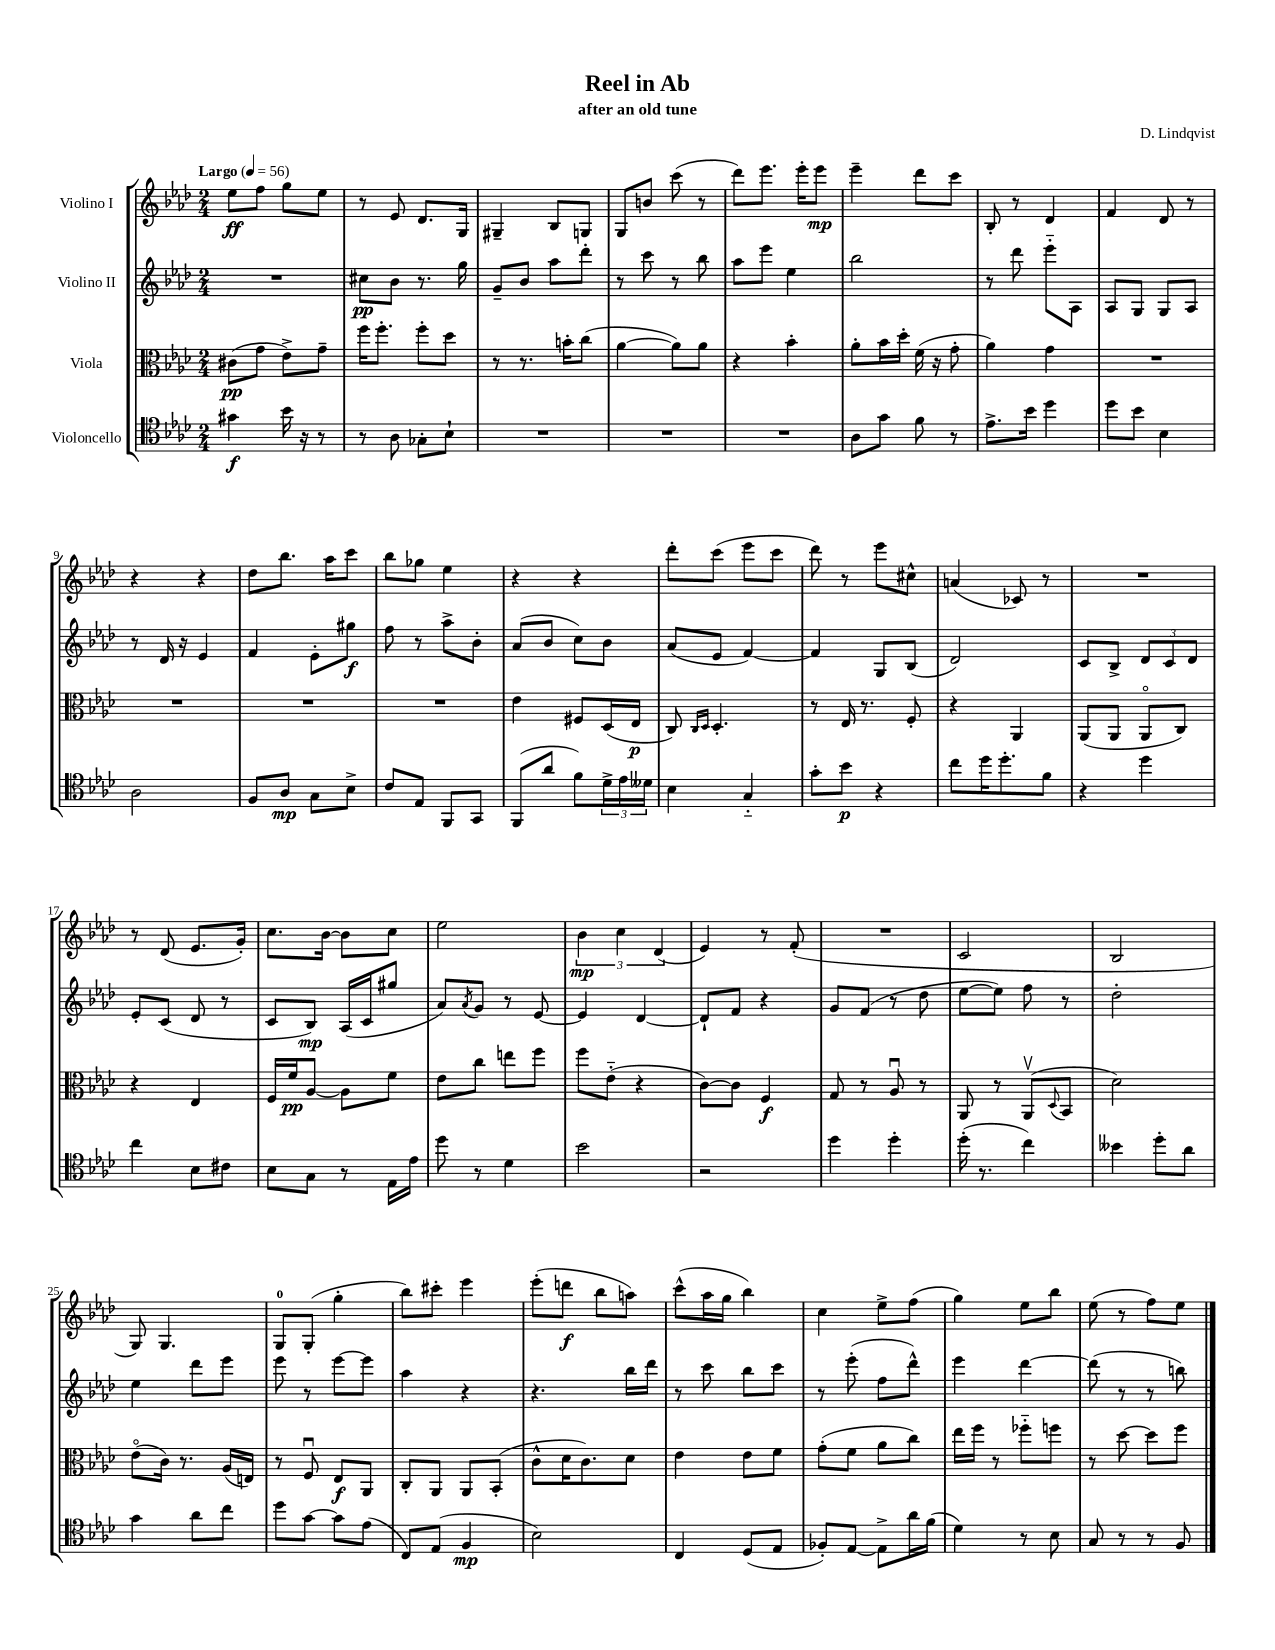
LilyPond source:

\header { title = "Reel in Ab" composer = "D. Lindqvist" subtitle = "after an old tune" }
<<
\new StaffGroup <<
\new Staff = "s0" \with { instrumentName = "Violino I" } {
    \clef treble \key aes \major \numericTimeSignature \time 2/4 \tempo "Largo" 4 = 56
    ees''8\ff f''8 g''8 ees''8 |
    r8 ees'8 des'8. g16 |
    gis4-- bes8 g8 |
    g8 b'8 c'''8( r8 |
    des'''8) ees'''8. ees'''16-. ees'''8\mp |
    ees'''4-- des'''8 c'''8 |
    bes8-. r8 des'4 |
    f'4 des'8 r8 |
    r4 r4 |
    des''8 bes''8. aes''16 c'''8 |
    bes''8 ges''8 ees''4 |
    r4 r4 |
    des'''8-. c'''8( ees'''8 c'''8 |
    des'''8) r8 ees'''8 cis''8-^ |
    a'4( ces'8) r8 |
    R2 |
    r8 des'8( ees'8. g'16-.) |
    c''8. bes'16~ bes'8 c''8 |
    ees''2 |
    \tuplet 3/2 { bes'4\mp c''4 des'4( } |
    ees'4) r8 f'8-.( |
    R2 |
    c'2 |
    bes2 |
    g8) g4. |
    g8-0 g8-.( g''4-. |
    bes''8) cis'''8-. ees'''4 |
    ees'''8-.( d'''8\f bes''8 a''8) |
    c'''8-^( aes''16 g''16 bes''4) |
    c''4 ees''8-> f''8( |
    g''4) ees''8 bes''8 |
    ees''8( r8 f''8) ees''8 \bar "|." |
}
\new Staff = "s1" \with { instrumentName = "Violino II" } {
    \clef treble \key aes \major \numericTimeSignature \time 2/4
    R2 |
    cis''8\pp bes'8 r8. g''16 |
    g'8-- bes'8 aes''8 des'''8-. |
    r8 c'''8 r8 bes''8 |
    aes''8 ees'''8 ees''4 |
    bes''2 |
    r8 des'''8 ees'''8-_ aes8 |
    aes8 g8 g8 aes8 |
    r8 des'16 r16 ees'4 |
    f'4 ees'8-. gis''8\f |
    f''8 r8 aes''8-> bes'8-. |
    aes'8( bes'8 c''8) bes'8 |
    aes'8( ees'8 f'4~) |
    f'4 g8 bes8( |
    des'2) |
    c'8 bes8-> \tuplet 3/2 { des'8 c'8 des'8 } |
    ees'8-. c'8( des'8 r8 |
    c'8 bes8\mp) aes16( c'16 gis''8 |
    aes'8) \acciaccatura { aes'8 } g'8 r8 ees'8~ |
    ees'4 des'4~ |
    des'8-! f'8 r4 |
    g'8 f'8( r8 des''8 |
    ees''8~ ees''8) f''8 r8 |
    des''2-. |
    ees''4 des'''8 ees'''8 |
    ees'''8 r8 ees'''8~ ees'''8 |
    aes''4 r4 |
    r4. bes''16 des'''16 |
    r8 c'''8 bes''8 c'''8 |
    r8 ees'''8-.( f''8 des'''8-^) |
    ees'''4 des'''4~ |
    des'''8( r8 r8 b''8) \bar "|." |
}
\new Staff = "s2" \with { instrumentName = "Viola" } {
    \clef alto \key aes \major \numericTimeSignature \time 2/4
    cis'8\pp( g'8 ees'8->) g'8-- |
    f''16 f''8.-. f''8-. des''8 |
    r8 r8. b'16-. c''8( |
    aes'4~ aes'8) aes'8 |
    r4 bes'4-. |
    aes'8-. bes'16 des''16-. f'16( r16 g'8-. |
    aes'4) g'4 |
    R2 |
    R2 |
    R2 |
    R2 |
    ees'4 fis8 des16( ees16\p |
    c8) \grace { c16 des16 } des4.-. |
    r8 ees16 r8. f8-. |
    r4 aes,4 |
    aes,8( aes,8 aes,8\flageolet c8) |
    r4 ees4 |
    f16 f'16\pp aes8~ aes8 f'8 |
    ees'8 c''8 e''8 f''8 |
    f''8 ees'8-_( r4 |
    c'8~) c'8 f4\f |
    g8 r8 aes8\downbow r8 |
    aes,8 r8 aes,8\upbow( \appoggiatura { des8 } bes,8 |
    des'2) |
    ees'8\flageolet( c'16) r8. aes16( e16) |
    r8 f8\downbow ees8\f aes,8 |
    c8-. aes,8 aes,8 bes,8-.( |
    c'8-^ des'16 c'8.) des'8 |
    ees'4 ees'8 f'8 |
    g'8-.( f'8 aes'8 c''8) |
    ees''16 f''16 r8 fes''8-_ f''8 |
    r8 des''8~ des''8 f''8 \bar "|." |
}
\new Staff = "s3" \with { instrumentName = "Violoncello" } {
    \clef tenor \key aes \major \numericTimeSignature \time 2/4
    gis'4\f bes'16 r16 r8 |
    r8 aes8 ges8-. bes8-! |
    R2 |
    R2 |
    R2 |
    aes8 g'8 f'8 r8 |
    ees'8.-> bes'16 des''4 |
    des''8 bes'8 bes4 |
    aes2 |
    f8 aes8\mp g8 bes8-> |
    c'8 ees8 f,8 g,8 |
    f,8( aes'8 f'8) \tuplet 3/2 { des'16-> ees'16 deses'16 } |
    bes4 g4-_ |
    g'8-. bes'8\p r4 |
    c''8 des''16 des''8.-. f'8 |
    r4 des''4 |
    c''4 bes8 cis'8 |
    bes8 g8 r8 ees16 ees'16 |
    des''8 r8 des'4 |
    bes'2 |
    r2 |
    des''4 des''4-. |
    des''16-.( r8. c''4) |
    beses'4 des''8-. aes'8 |
    g'4 aes'8 c''8 |
    des''8 g'8~ g'8 ees'8( |
    c8) ees8( f4\mp |
    bes2) |
    c4 des8( ees8 |
    fes8-.) ees8~ ees8-> aes'16 f'16( |
    des'4) r8 bes8 |
    g8 r8 r8 f8 \bar "|." |
}
>>
>>
